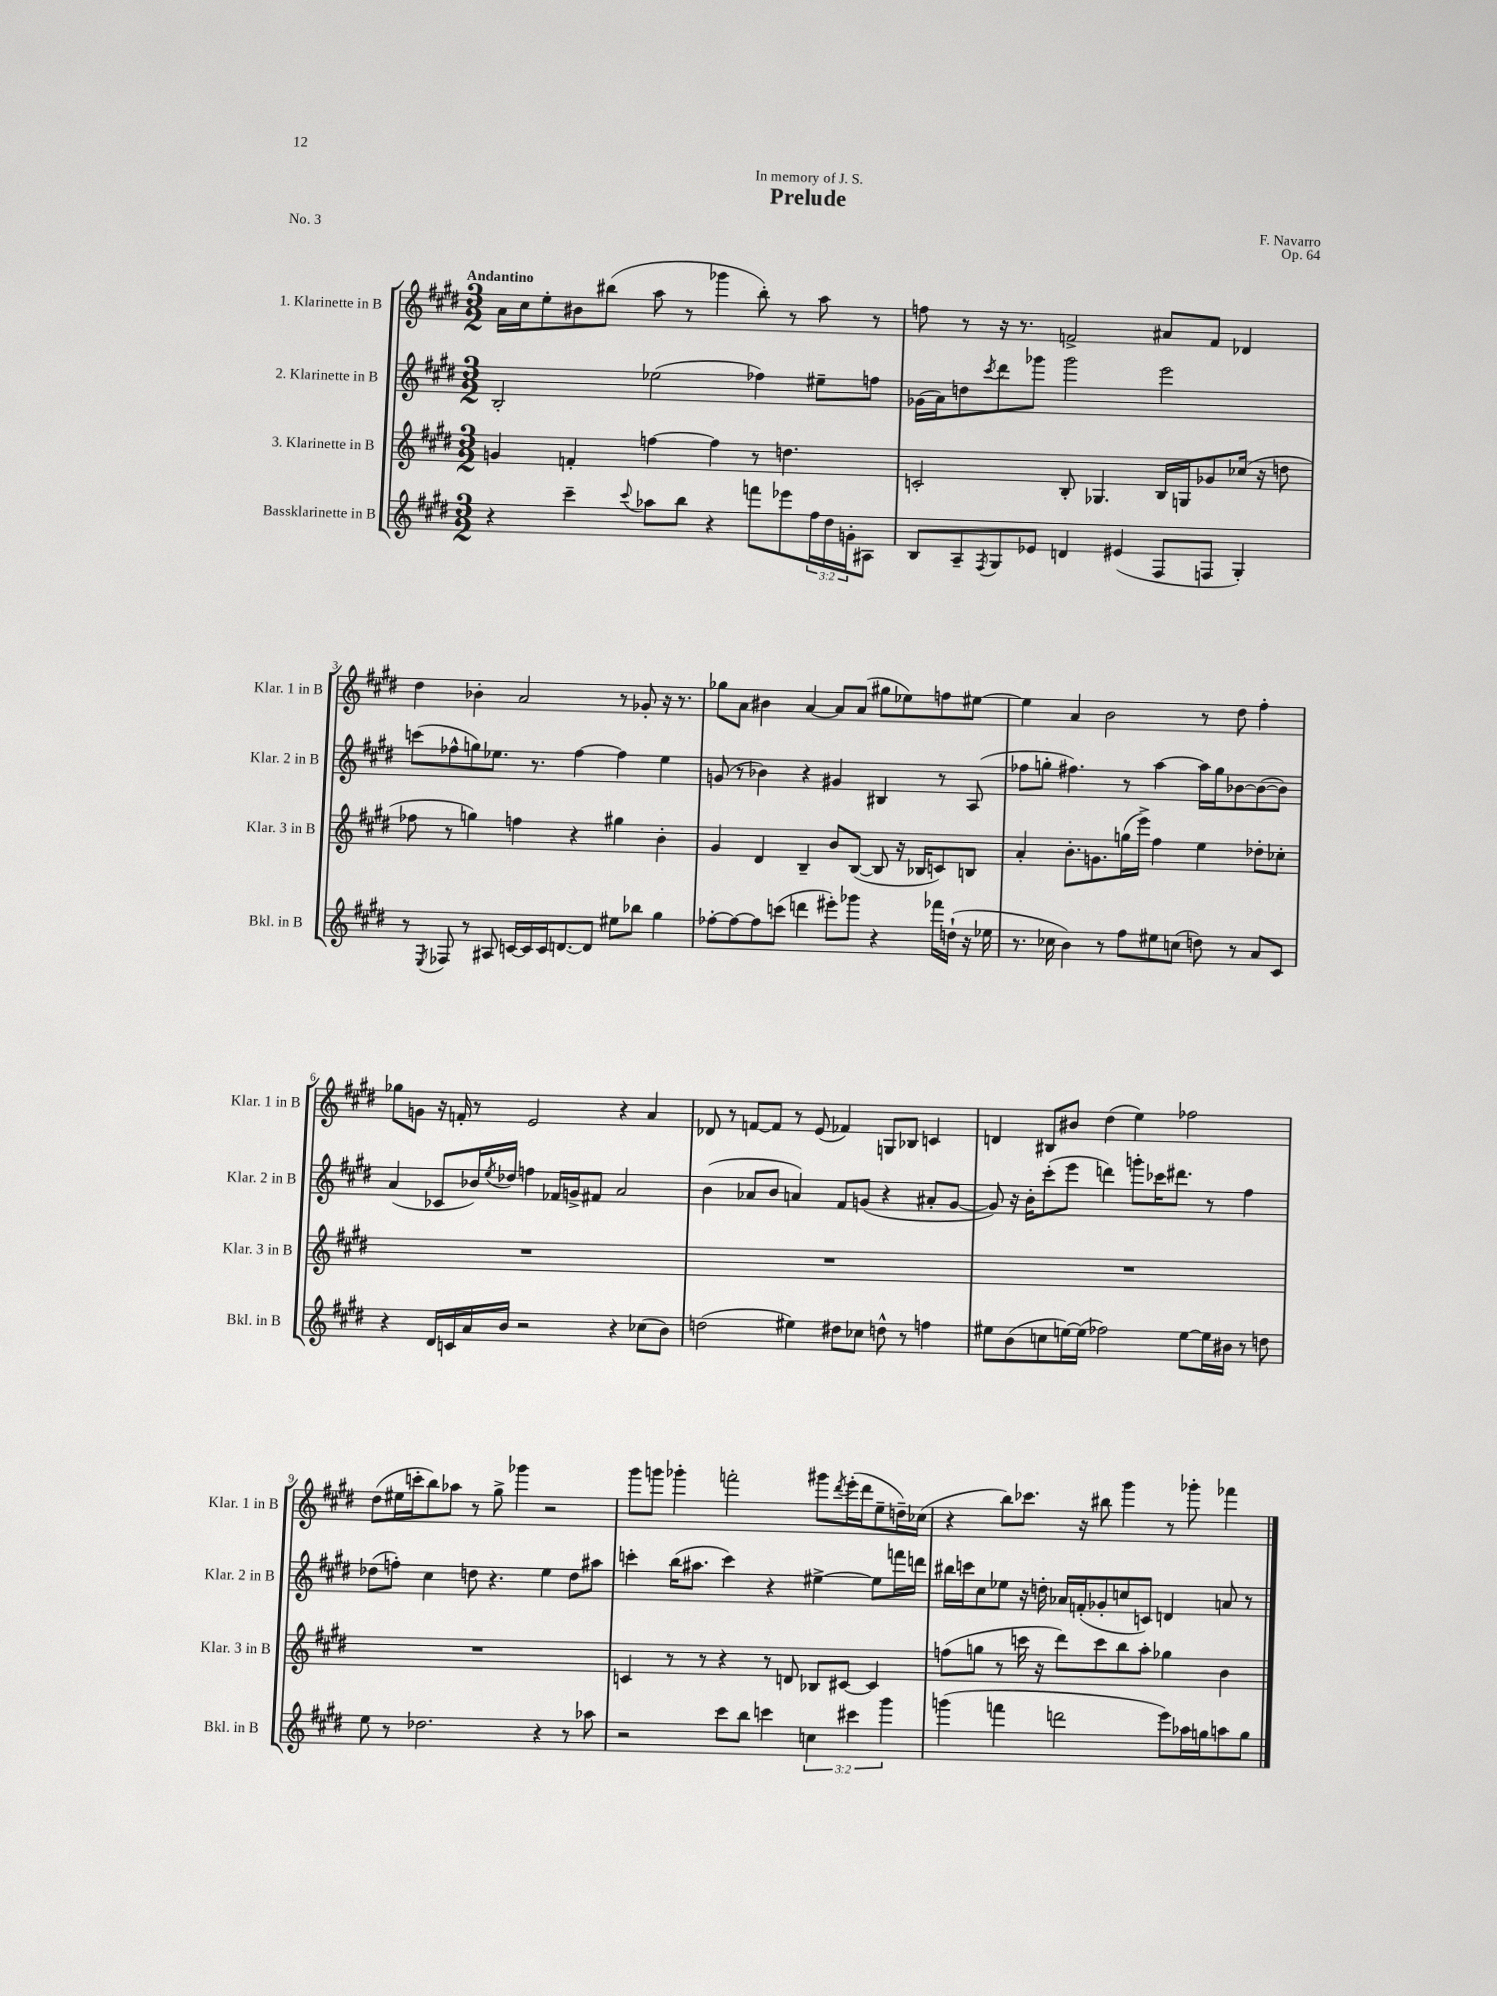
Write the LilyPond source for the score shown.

\header { title = "Prelude" composer = "F. Navarro" dedication = "In memory of J. S." opus = "Op. 64" piece = "No. 3" }
<<
\new StaffGroup <<
\new Staff = "s0" \with { instrumentName = "1. Klarinette in B" shortInstrumentName = "Klar. 1 in B" } {
    \clef treble \key e \major \numericTimeSignature \time 3/2 \tempo "Andantino"
    a'16 cis''16 e''8-. bis'8 bis''8( a''8 r8 ges'''4 bis''8-.) r8 a''8 r8 |
    f''8 r8 r16 r8. f'2-> ais'8 f'8 des'4 |
    dis''4 bes'4-. a'2 r8 ges'8-. r16 r8. |
    ges''8 a'8 bis'4 a'4~ a'8 a'8( gis''8 ees''8) f''8 eis''8~ |
    eis''4 a'4 b'2 r8 dis''8 fis''4-. |
    ges''8 g'8 r16 f'16-. r8 e'2 r4 a'4 |
    des'8 r8 f'8~ f'8 r8 e'8( fes'4) g8 bes8 c'4 |
    d'4 bis8 bis'8 dis''4( e''4) fes''2 |
    dis''8( eis''16 c'''16-. b''8) aes''8 r8 gis''8-> ges'''4 r2 |
    gis'''8 g'''8 ges'''4-. f'''2-. gis'''8 \acciaccatura { dis'''8 } e'''16-.( dis'''16 e''8-- d''16--) ces''16( |
    r4 b''8) ces'''8. r16 bis''8 gis'''4 r8 ges'''8-. fes'''4 \bar "|." |
}
\new Staff = "s1" \with { instrumentName = "2. Klarinette in B" shortInstrumentName = "Klar. 2 in B" } {
    \clef treble \key e \major \numericTimeSignature \time 3/2
    b2-. ees''2( fes''4) eis''8-- f''8 |
    ges'16( a'16) d''8 \acciaccatura { cis'''8 } dis'''8 ges'''8 ges'''2 e'''2 |
    c'''8( fes''8-^ g''8) ees''8. r8. fes''4~ fes''4 ees''4 |
    g'8( r8 bes'4) r4 gis'4 bis4 r8 a8( |
    fes''8 g''8-. fis''4.) r8 a''4~ a''16 g''16 bes'8~ bes'8~( bes'8) |
    a'4( ces'8 bes'16) \acciaccatura { e''8 } des''16 f''4 fes'16 g'16-> fis'8 a'2 |
    b'4( aes'8 b'8 a'4) fis'8 g'8( r4 ais'8-. g'8~ |
    g'8) r16 b'16-. cis'''8-.( e'''8 d'''4) g'''8-. ces'''16 dis'''8. r8 fis''4 |
    des''8( f''8-.) cis''4 d''8 r4. e''4 d''8 ais''8 |
    c'''4-. b''16( ais''8. c'''4) r4 eis''4~-> eis''8 f'''16 d'''16 |
    bis''16 c'''16 cis''8 ees''8 r16 d''16-. aes'16 f'16-.( ges'8-. c''8 c'8) d'4 a'8 r8 \bar "|." |
}
\new Staff = "s2" \with { instrumentName = "3. Klarinette in B" shortInstrumentName = "Klar. 3 in B" } {
    \clef treble \key e \major \numericTimeSignature \time 3/2
    g'4 f'4-. f''4~ f''4 r8 d''4. |
    c'2-. b8-. ges4. b16 g16 ges'8 ces''16( r16 d''8 |
    fes''8 r8 g''4) f''4 r4 gis''4 b'4-. |
    gis'4 dis'4 b4-- b'8 b8~( b8 r16 bes16 c'8) b8 |
    a'4-. b'8.-. g'8. g''16( e'''16->) fis''4 e''4 des''8-. ces''8-. |
    R1. |
    R1. |
    R1. |
    R1. |
    c'4 r8 r8 r4 r8 d'8 bes8 cis'8~ cis'4 |
    f''8( g''8 r8 c'''16 r16 dis'''8) c'''8 b''8 a''8-. ges''4 b'4 \bar "|." |
}
\new Staff = "s3" \with { instrumentName = "Bassklarinette in B" shortInstrumentName = "Bkl. in B" } {
    \clef treble \key e \major \numericTimeSignature \time 3/2 \override Staff.TupletNumber.text = #tuplet-number::calc-fraction-text
    r4 cis'''4-- \appoggiatura { cis'''8 } aes''8 b''8 r4 f'''8 ees'''8 \tuplet 3/2 { fis''16 dis''16 g'16-. } ais8 |
    b8 a8-- \acciaccatura { fis8 } gis8 ees'8 d'4 eis'4( fis8 f8 gis4-.) |
    r8 \acciaccatura { e8 } fes8 r8 ais8 c'16~ c'16 c'16 d'8.~ d'8 eis''8 bes''8 gis''4 |
    fes''8~-. fes''8~ fes''8 c'''8( d'''4 eis'''8-.) ges'''8 r4 fes'''16 d''16-!( r16 ees''16 |
    r8. ces''16 b'4) r8 fis''8 eis''8 c''8( d''8) r8 a'8 cis'8 |
    r4 dis'16 c'16 a'16 b'16 r2 r4 ces''8( b'8) |
    d''2( eis''4) dis''8 ces''8 d''8-^ r8 f''4 |
    eis''8 b'8( c''8 e''16~) e''16( fes''2) e''8~ e''16 bis'16 r8 d''8 |
    e''8 r8 des''2. r4 r8 aes''8 |
    r2 cis'''8 b''8 c'''4 \tuplet 3/2 { c''4 cis'''4 gis'''4 } |
    g'''4( f'''4 d'''2 e'''8) aes''16 g''16 a''8 g''8 \bar "|." |
}
>>
>>
